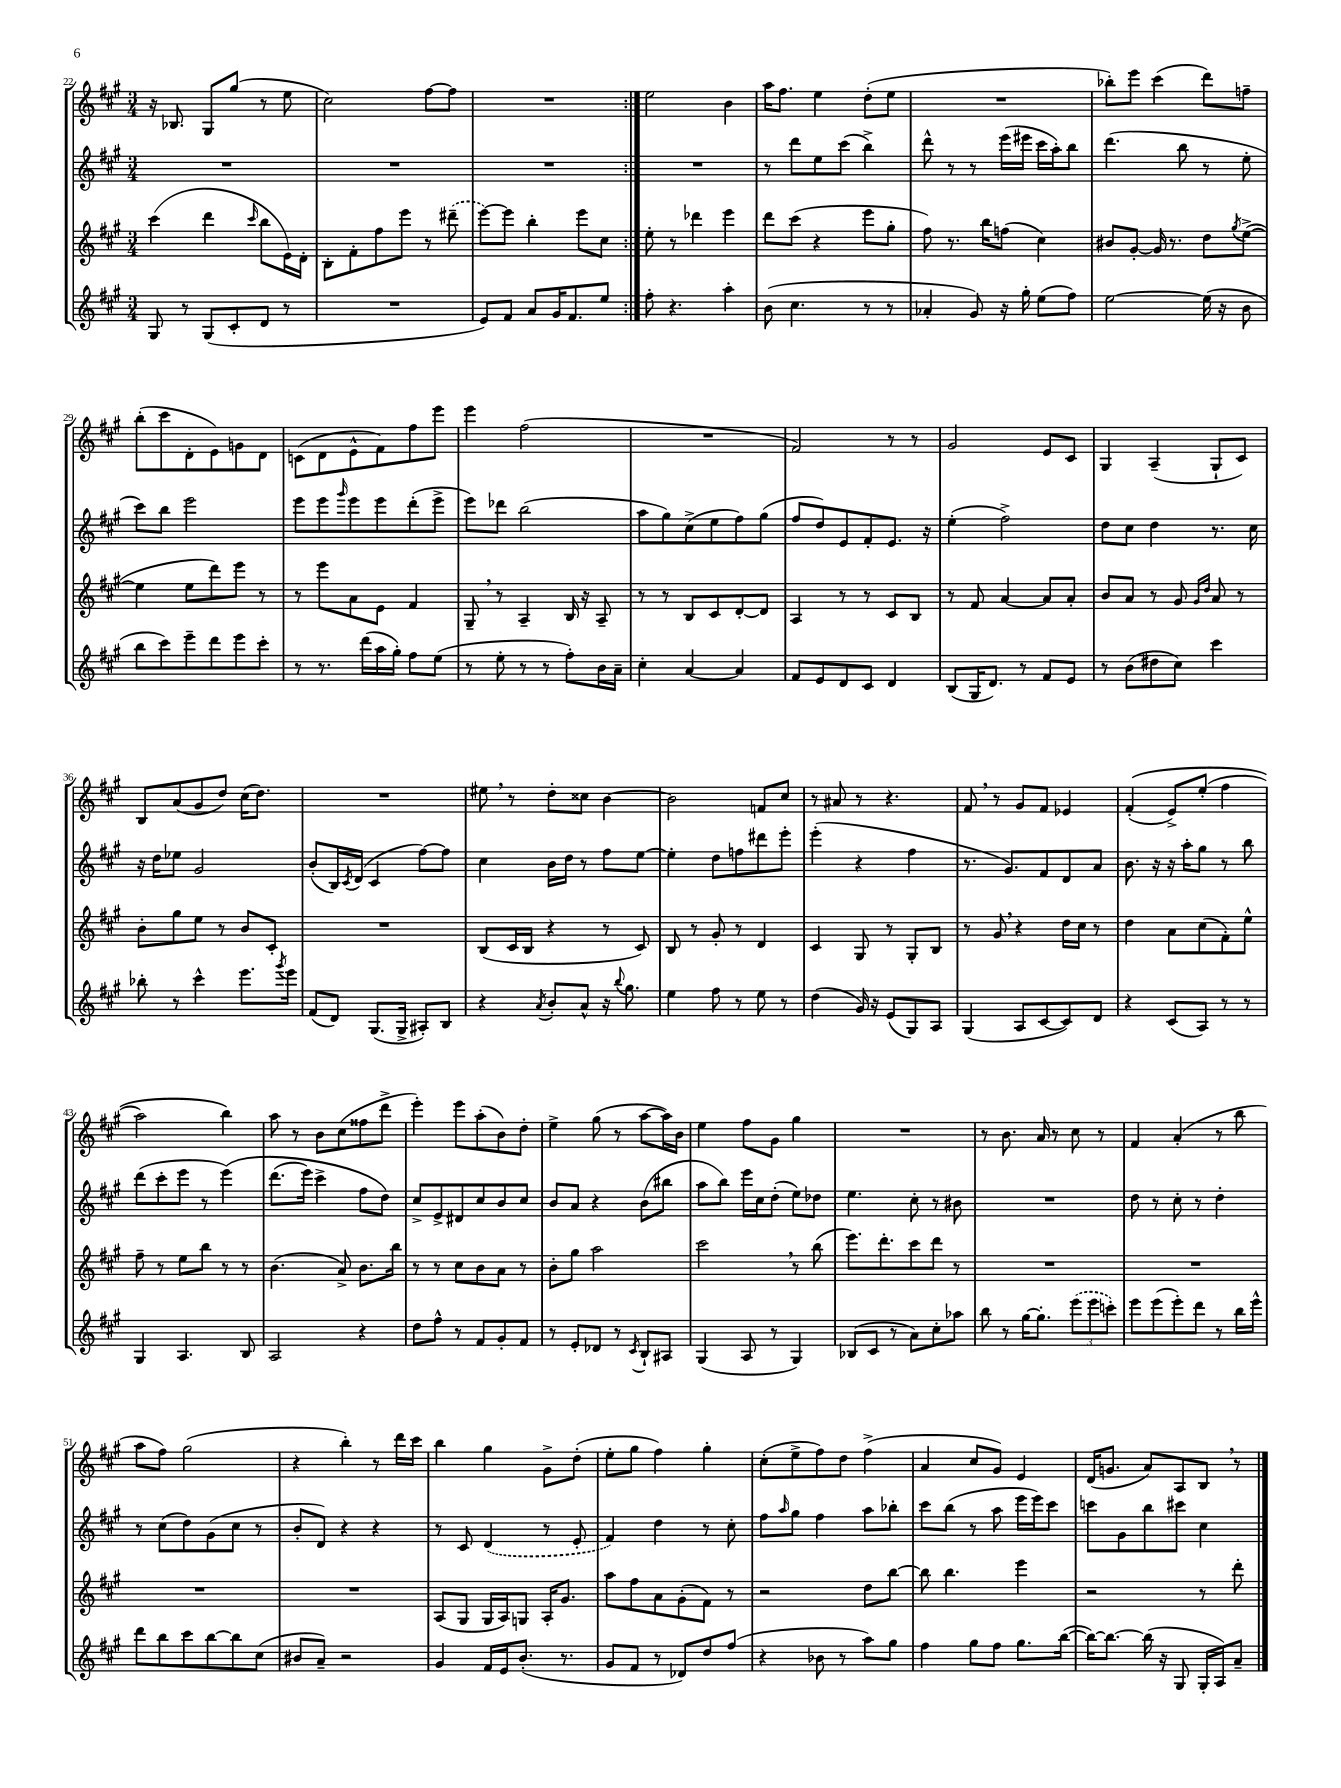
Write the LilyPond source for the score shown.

<<
\new StaffGroup <<
\new Staff = "s0" {
    \clef treble \key a \major \numericTimeSignature \time 3/4
    \repeat volta 2 { r16 bes8. gis8 gis''8( r8 e''8 |
    cis''2) fis''8~ fis''8 |
    R2. | }
    e''2 b'4 |
    a''16 fis''8. e''4 d''8-.( e''8 |
    R2. |
    bes''8-.) e'''8 cis'''4( d'''8) f''8-- |
    b''8-.( cis'''8 d'8-. e'8) g'8 d'8 |
    c'8( d'8 e'8-^ fis'8) fis''8 e'''8 |
    e'''4 fis''2( |
    R2. |
    fis'2) r8 r8 |
    gis'2 e'8 cis'8 |
    gis4 a4--( gis8-! cis'8) |
    b8 a'8( gis'8 d''8) cis''16( d''8.) |
    R2. |
    eis''8 \breathe r8 d''8-. cisis''8 b'4~ |
    b'2 f'8 cis''8 |
    r8 ais'8 r8 r4. |
    fis'8 \breathe r8 gis'8 fis'8 ees'4 |
    fis'4-.(\( e'8->) e''8-.( fis''4 |
    a''2) b''4\) |
    a''8 r8 b'8 cis''8( fisis''8 d'''8-> |
    e'''4-.) e'''8 a''8-.( b'8) d''8-. |
    e''4-> gis''8( r8 a''8~ a''16) b'16 |
    e''4 fis''8 gis'8 gis''4 |
    R2. |
    r8 b'8. a'16 r8 cis''8 r8 |
    fis'4 a'4-.( r8 b''8 |
    a''8 fis''8) gis''2( |
    r4 b''4-.) r8 d'''16 cis'''16 |
    b''4 gis''4 gis'8-> d''8-.( |
    e''8-. gis''8 fis''4) gis''4-. |
    cis''8-.( e''8-> fis''8) d''8 fis''4->( |
    a'4 cis''8 gis'8) e'4 |
    d'16( g'8. a'8) a8 b8 \breathe r8 \bar "|." |
}
\new Staff = "s1" {
    \clef treble \key a \major \numericTimeSignature \time 3/4
    \repeat volta 2 { R2. |
    R2. |
    R2. | }
    R2. |
    r8 d'''8 e''8 cis'''8( b''4->) |
    d'''8-^ r8 r8 e'''16( eis'''16 cis'''16 a''16-.) b''8 |
    d'''4.( b''8 r8 e''8-. |
    cis'''8) b''8 e'''2 |
    e'''8 e'''8 \grace { gis'''16 } e'''8 e'''8 d'''8-.( e'''8-> |
    e'''8) des'''8 b''2( |
    a''8 gis''8) cis''8->( e''8 fis''8) gis''8( |
    fis''8 d''8) e'8 fis'8-. e'8. r16 |
    e''4-.( fis''2->) |
    d''8 cis''8 d''4 r8. cis''16 |
    r16 d''16 ees''8 gis'2 |
    b'8-.( b16) \acciaccatura { cis'8 } d'16( cis'4 fis''8~) fis''8 |
    cis''4 b'16 d''16 r8 fis''8 e''8~ |
    e''4-. d''8 f''8 dis'''8 e'''8-. |
    e'''4-.( r4 fis''4 |
    r8. gis'8.) fis'8 d'8 a'8 |
    b'8. r16 r16 a''16-. gis''8 r8 b''8 |
    d'''8( cis'''8-. e'''8 r8 e'''4)\( |
    d'''8.( e'''16) cis'''4-> fis''8 d''8\) |
    cis''8-> e'8-> dis'8 cis''8 b'8 cis''8 |
    b'8 a'8 r4 b'8( bis''8 |
    a''8 b''8) e'''16 cis''16 d''8-.( e''8) des''8 |
    e''4. cis''8-. r8 bis'8 |
    R2. |
    d''8 r8 cis''8-. r8 d''4-. |
    r8 cis''8( d''8) gis'8( cis''8 r8 |
    b'8-. d'8) r4 r4 |
    r8 cis'8 \once \slurDashed d'4( r8 e'8-. |
    fis'4) d''4 r8 cis''8-. |
    fis''8 \grace { a''16 } gis''8 fis''4 a''8 bes''8-. |
    cis'''8 b''8( r8 a''8 e'''16 e'''16) cis'''8 |
    c'''8 gis'8 b''8 cis'''8 cis''4 \bar "|." |
}
\new Staff = "s2" {
    \clef treble \key a \major \numericTimeSignature \time 3/4
    \repeat volta 2 { cis'''4( d'''4 \grace { cis'''16 } b''8 e'16) d'16-. |
    b8-. fis'8-. fis''8 e'''8 r8 \once \slurDashed dis'''8--( |
    e'''8~) e'''8 b''4-. e'''8 cis''8 | }
    e''8-. r8 des'''4 e'''4 |
    d'''8 cis'''8( r4 e'''8 gis''8-. |
    fis''8) r8. b''16 f''8( cis''4) |
    bis'8 gis'8~-. gis'16 r8. d''8 \acciaccatura { gis''8 } e''8~->( |
    e''4 e''8 d'''8) e'''8 r8 |
    r8 e'''8 a'8 e'8 fis'4 |
    gis8-- \breathe r8 a4-- b16 r16 a8-- |
    r8 r8 b8 cis'8 d'8~-. d'8 |
    a4 r8 r8 cis'8 b8 |
    r8 fis'8 a'4~ a'8 a'8-. |
    b'8 a'8 r8 gis'8 \grace { gis'16 d''16 } a'8 r8 |
    b'8-. gis''8 e''8 r8 b'8 cis'8-. |
    R2. |
    b8( cis'16 b16 r4 r8 cis'8) |
    b8 r8 gis'8-. r8 d'4 |
    cis'4 gis8 r8 gis8-. b8 |
    r8 gis'8 \breathe r4 d''16 cis''16 r8 |
    d''4 a'8 cis''8( fis'8-.) e''8-^ |
    fis''8-- r8 e''8 b''8 r8 r8 |
    b'4.( a'8->) b'8. b''16 |
    r8 r8 cis''8 b'8 a'8 r8 |
    b'8-. gis''8 a''2 |
    cis'''2 \breathe r8 b''8( |
    e'''8.) d'''8.-. cis'''8 d'''8 r8 |
    R2. |
    R2. |
    R2. |
    R2. |
    a8( gis8 gis16 a16) g8 a16-. gis'8. |
    a''8 fis''8 a'8 gis'8-.( fis'8) r8 |
    r2 d''8 b''8~ |
    b''8 b''4. e'''4 |
    r2 r8 d'''8-. \bar "|." |
}
\new Staff = "s3" {
    \clef treble \key a \major \numericTimeSignature \time 3/4
    \repeat volta 2 { gis8 r8 gis8( cis'8-. d'8 r8 |
    R2. |
    e'8) fis'8 a'8 gis'16 fis'8. e''8 | }
    fis''8-. r4. a''4-. |
    b'8( cis''4. r8 r8 |
    aes'4-. gis'8) r16 gis''16-. e''8( fis''8) |
    e''2~ e''16( r16 b'8 |
    b''8 cis'''8) e'''8-- d'''8 e'''8 cis'''8-. |
    r8 r8. d'''16( a''16 gis''16-.) fis''8 e''8( |
    r8 e''8-. r8 r8 fis''8-.) b'16 a'16-- |
    cis''4-. a'4~ a'4 |
    fis'8 e'8 d'8 cis'8 d'4 |
    b8( gis16 d'8.) r8 fis'8 e'8 |
    r8 b'8( dis''8 cis''8) cis'''4 |
    bes''8-. r8 cis'''4-^ e'''8. \acciaccatura { gis'''8 } e'''16 |
    fis'8( d'8) gis8.( gis16-> ais8-.) b8 |
    r4 \acciaccatura { a'8 } b'8-. a'8-^ r16 \appoggiatura { b''8 } gis''8. |
    e''4 fis''8 r8 e''8 r8 |
    d''4( gis'16) r16 e'8( gis8) a8 |
    gis4( a8 cis'8~ cis'8) d'8 |
    r4 cis'8( a8) r8 r8 |
    gis4 a4. b8 |
    a2 r4 |
    d''8 fis''8-^ r8 fis'8 gis'8-. fis'8 |
    r8 e'8-. des'8 r8 \acciaccatura { cis'8 } b8-! ais8 |
    gis4( a8 r8 gis4) |
    bes8( cis'8 r8 a'8) cis''8-. aes''8 |
    b''8 r8 gis''16~ gis''8.-. \tuplet 3/2 { \once \slurDashed e'''8( e'''8 c'''8-.) } |
    e'''8 e'''8( e'''8-.) d'''8 r8 b''16 e'''16-^ |
    d'''8 b''8 cis'''8 b''8~ b''8 cis''8( |
    bis'8 a'8--) r2 |
    gis'4 fis'16 e'16 b'8.-.( r8. |
    gis'8 fis'8 r8 des'8) d''8 fis''8( |
    r4 bes'8 r8 a''8) gis''8 |
    fis''4 gis''8 fis''8 gis''8. b''16~( |
    b''16~) b''8.~ b''16( r16 gis8 gis16-. a16) a'8-- \bar "|." |
}
>>
>>
\layout { \context { \Score currentBarNumber = #22 } }
